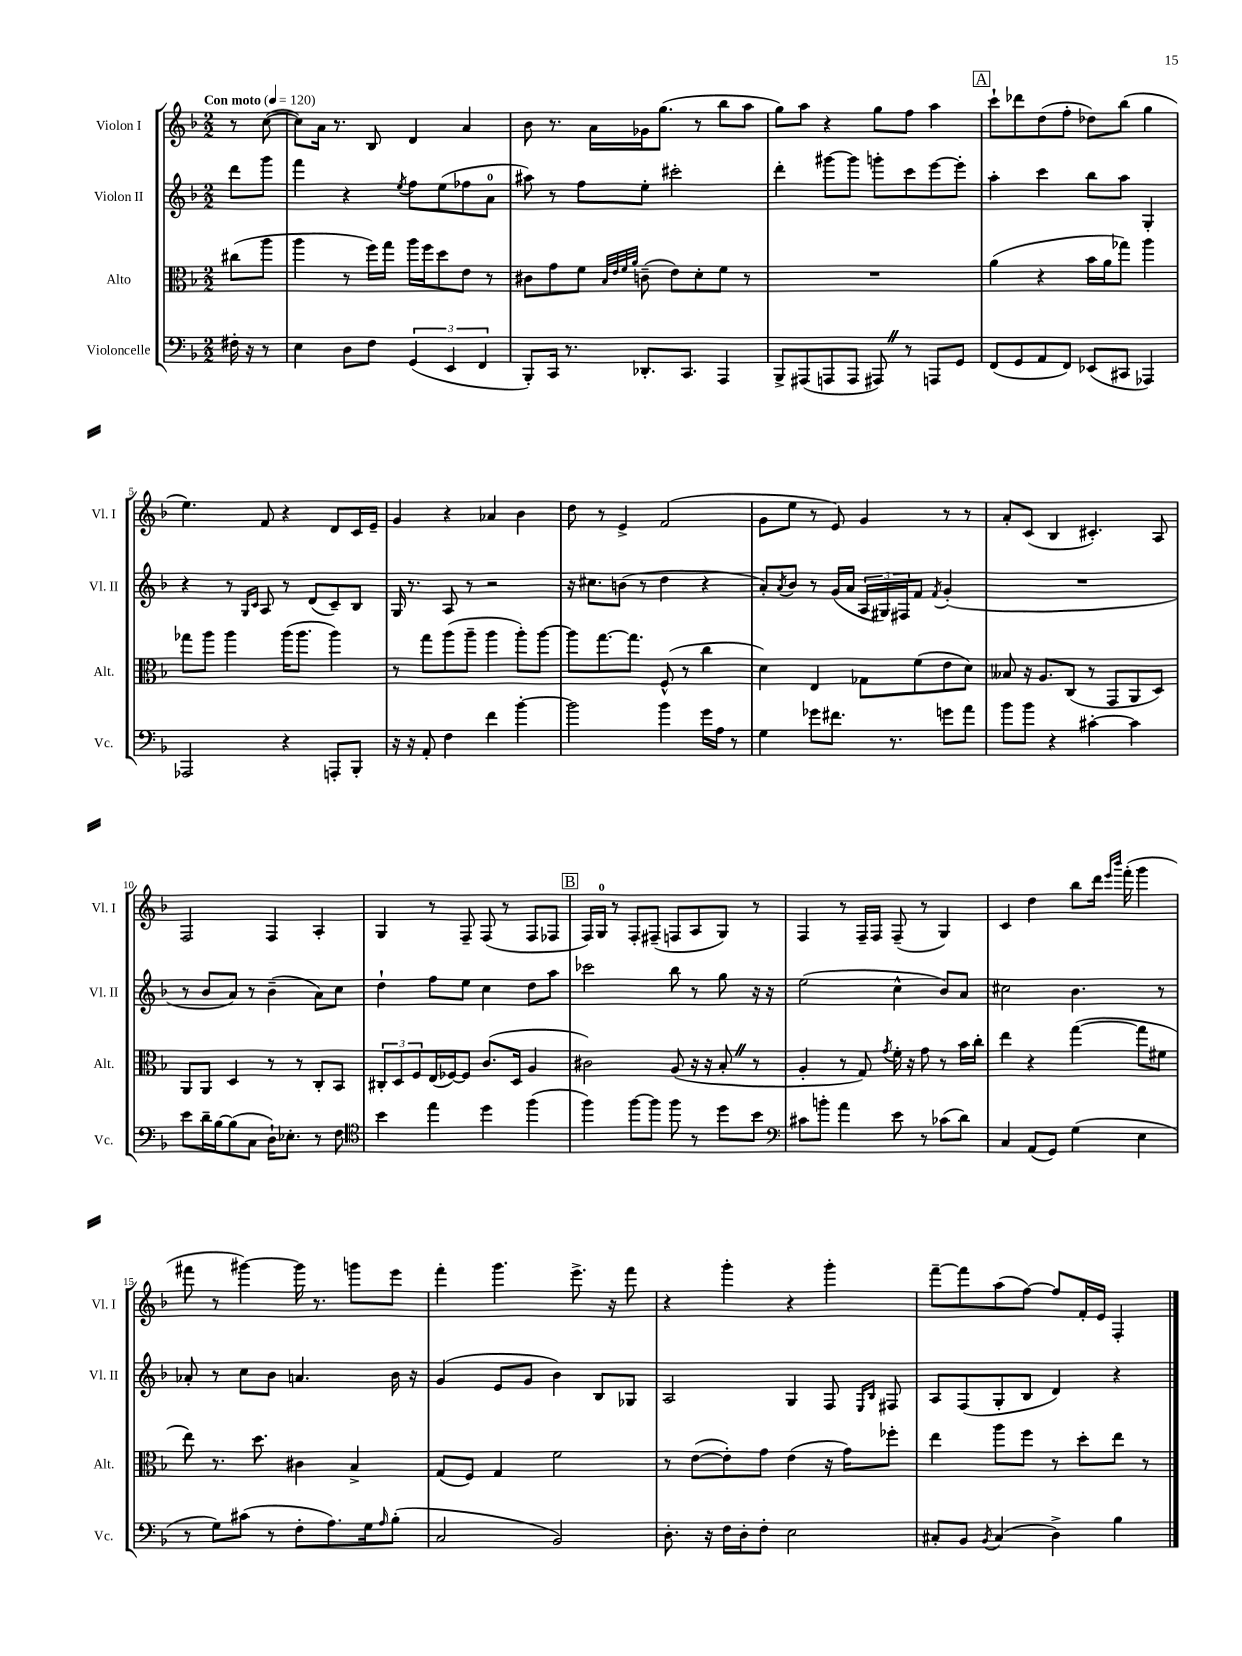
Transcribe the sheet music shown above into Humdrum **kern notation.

**kern	**kern	**kern	**kern
*part4	*part3	*part2	*part1
*staff4	*staff3	*staff2	*staff1
*I"Violoncelle	*I"Alto	*I"Violon II	*I"Violon I
*I'Vc.	*I'Alt.	*I'Vl. II	*I'Vl. I
*clefF4	*clefC3	*clefG2	*clefG2
*k[b-]	*k[b-]	*k[b-]	*k[b-]
*M2/2	*M2/2	*M2/2	*M2/2
*MM120	*MM120	*MM120	*MM120
=	=	=	=
!	!	!	!LO:TX:a:B:t=Con moto
16F#X'\	(8cc#X\L	8ddd\L	8r
16r	.	.	.
8r	8aa\J	8ggg\J	([8cc\
=1	=1	=1	=1
4E\	4aa\	4fff\	8cc\L])
.	.	.	16a\Jk
.	.	.	8.r
8D\L	8r	4r	.
8F\J	16ff\LL)	.	8B-/
.	16gg\JJ	.	.
.	.	8qee/	.
(6GG/	16aa\LL	8ff\L	4d/
.	16ff\J	.	.
.	8dd\	(8ee\	.
6EE/	.	.	.
.	8e\J	8ff-X\	4a/
6FF/	.	.	.
.	8r	8a\J	.
=2	=2	=2	=2
8BBB-'/L)	8c#X\L	8aa#X\)	8b-\
16CC/Jk	8g\	8r	8.r
8.r	.	.	.
.	8f\J	8ff\L	.
.	.	.	16a\LL
.	32qqB-/LLL	.	.
.	32qqe/	.	.
.	32qqf/	.	.
.	32qqa/JJJ	.	.
8.DD-X'/L	(8cn~\	8ee'\J	16g-X\J
.	.	.	(8.gg\J
.	8e\L)	2ccc#X'\	.
8.CC/J	.	.	.
.	8d'\	.	8r
4AAA/	8f\J	.	8bb-\L
.	8r	.	8aa\J
=3	=3	=3	=3
8BBB-^/L	1r	4ddd'\	8gg\L)
(8AAA#X/	.	.	8aa\J
8AAAn/	.	[8ggg#X\L	4r
8AAA/J	.	8ggg#\J]	.
8AAA#XZ/)	.	8gggn'\L	8gg\L
8r	.	8ccc\	8ff\J
8AAAn/L	.	[8eee\	4aa\
8GG/J	.	8eee'\J]	.
!!LO:REH:place=s1:t=A
=4	=4	=4	=4
(8FF/L	(4a\	4aa'\	8ccc`\L
8GG/	.	.	8ddd-X\
8AA/	4r	4ccc\	(8dd\
8FF/J)	.	.	8ff'\J
(8EE-X/L	16b-\LL	8bb-\L	8dd-X\L)
.	16a\J	.	.
8CC#X/J	8gg-X\J)	8aa\J	(8bb-\J
4AAA-X/)	4aa\	4G'/	4gg\
!!LO:LB:g=z
=5	=5	=5	=5
2AAA-X/	8gg-X\L	4r	4.ee\)
.	8aa\J	.	.
.	4aa\	8r	.
.	.	16qqG/LL	.
.	.	16qqc/JJ	.
.	.	8A/	8f/
4r	(16aa\KL	8r	4r
.	8.aa\J	.	.
.	.	(8d/L	.
8AAAn'/L	4aa\)	8c~/)	8d/L
8BBB-'/J	.	8B-/J	16c/L
.	.	.	16e~/JJ
=6	=6	=6	=6
16r	8r	16G/	4g/
16r	.	8.r	.
8AA'/	8gg\L	.	.
4F\	(8aa\	8A/	4r
.	8aa~\J	8r	.
4f\	4aa\	2r	4a-X/
[4b-'\	8aa'\L)	.	4b-\
.	[8aa\J	.	.
=7	=7	=7	=7
2b-\]	8aa\L]	16r	8dd\
.	.	8.cc#X\L	.
.	[8.gg\	.	8r
.	.	(8bn\J	4e^/
.	8.gg\J]	.	.
.	.	8r	.
4b-\	(8F^^/	4dd\	(2f/
.	8r	.	.
16g\LL	4cc\	4r	.
16A\JJ	.	.	.
8r	.	.	.
=8	=8	=8	=8
4G\	4d\)	8a'/L)	8g\L
.	.	8qa/	.
.	.	8b-/J	8ee\J
8g-X\L	4E/	8r	8r
8.f#X\J	.	(16g/LL	8e/)
.	.	16a/JJ	.
.	8G-X\L	24A/LL	4g/
.	.	24G#X/)	.
8.r	.	.	.
.	.	24F#X/J	.
.	(8f\	8f/J	.
.	.	8qf/	.
8gn\L	8e\	(4g'/	8r
8a\J	8d\J)	.	8r
=9	=9	=9	=9
8b-\L	8B--X/	1r	8a'/L
8b-\J	16r	.	(8c/J
.	8.A/L	.	.
4r	.	.	4B-/
.	(8C/J	.	.
[4c#X'\	8r	.	4.c#X'/)
.	8GG/L	.	.
4c#\]	8AA/	.	.
.	8D/J)	.	8A/
!!LO:LB:g=z
=10	=10	=10	=10
8e\L	8AA/L	8r	2F/
16d~\L	8AA/J	8b-/L	.
[16B-\J	.	.	.
(8B-\]	4D/	8a/J)	.
8C\J	.	8r	.
16D`\KL)	8r	(4b-~\	4F/
8.E-X'\J	.	.	.
.	8r	.	.
8r	8C'/L	8a\L)	4A'/
8F\	8BB-/J	8cc\J	.
=11	=11	=11	=11
*clefC4	*	*	*
4b-\	12C#X'/L	4dd`\	4G/
.	12D/	.	.
.	12F/	.	.
4ee\	(16E/L	8ff\L	8r
.	[16F-X/J)	.	.
.	8F-/J]	8ee\J	8F~/
4dd\	(8.c/L	4cc\	(8F/
.	.	.	8r
.	16D/Jk	.	.
(4ff\	4A/	8dd\L	8F/L
.	.	8aa\J	8F-X/J
!!LO:REH:place=s1:t=B
=12	=12	=12	=12
4ff\)	2c#X\)	2ccc-X\	16F/LL)
.	.	.	16G/JJ
.	.	.	8r
[8ff\L	.	.	8F'/L
8ff\J]	.	.	(8F#X~/J
8ff\	(8A/	8bb-\	8Fn/L
8r	16r	8r	8A/
.	16r	.	.
8dd\L	8B-'Z/	8gg\	8G/J)
8b-\J	8r	16r	8r
.	.	16r	.
=13	=13	=13	=13
*clefF4	*	*	*
8c#X\L	4A'/	(2ee\	4F/
8bn'\J	.	.	.
4a\	8r	.	8r
.	8G/)	.	16F~/LL
.	.	.	16F/JJ
.	8qg/	.	.
8e\	16f'\	4cc^^\	(8F~/
.	16r	.	.
8r	8g\	.	8r
(8c-X\L	8r	8b-/L)	4G/)
8d\J)	16b-\LL	8a/J	.
.	16cc'\JJ	.	.
=14	=14	=14	=14
4C/	4ee\	2cc#X\	4c/
(8AA/L	4r	.	4dd\
8GG/J)	.	.	.
(4G\	([4gg\	4.b-\	8bb-\L
.	.	.	16ddd\Jk
.	.	.	16qqeee/LL
.	.	.	16qqbbb-/JJ
.	.	.	(16fff'\
4E\	8gg\L]	.	4ggg\
.	8f#X\J	8r	.
!!LO:LB:g=z
=15	=15	=15	=15
8r	8ee\)	8a-X'/	8fff#X\
8G\L)	8.r	8r	8r
(8c#X\J	.	8cc\L	[4ggg#X\)
.	8.dd\	.	.
8r	.	8b-\J	.
8F'\L	4c#X\	4.an/	16ggg#\]
.	.	.	8.r
8.A\)	.	.	.
.	4B-^/	.	8gggn\L
16G\k	.	.	.
16qqA/	.	.	.
(8B-'\J	.	16b-\	8eee\J
.	.	16r	.
=16	=16	=16	=16
2C/	(8G/L	(4g/	4fff'\
.	8F/J)	.	.
.	4G/	8e/L	4.ggg\
.	.	8g/J	.
2BB-/)	2f\	4b-\)	.
.	.	.	8.eee^\
.	.	8B-/L	.
.	.	.	16r
.	.	8G-X/J	8fff\
=17	=17	=17	=17
8.D'\	8r	2A/	4r
.	([8e\L	.	.
16r	.	.	.
16F\LL	8e'\])	.	4ggg'\
16D'\J	.	.	.
8F'\J	8g\J	.	.
2E\	(4e\	4G/	4r
.	16r	8F/	4ggg'\
.	16g\KL)	.	.
.	.	16qqE/LL	.
.	.	16qqB-/JJ	.
.	8ff-X'\J	8F#X/	.
=18	=18	=18	=18
8C#X'/L	4ee\	8A/L	[8fff~\L
8BB-/J	.	(8F/	8fff\]
8qBB-/	.	.	.
(4C#/	8aa\L	8G'/	(8aa\
.	8ff\J	8B-/J	[8ff\J)
4D^\)	8r	4d/)	8ff/L]
.	8dd'\L	.	16f'/L
.	.	.	16e/JJ
4B-\	8ee\J	4r	4F'/
.	8r	.	.
==	==	==	==
*-	*-	*-	*-
